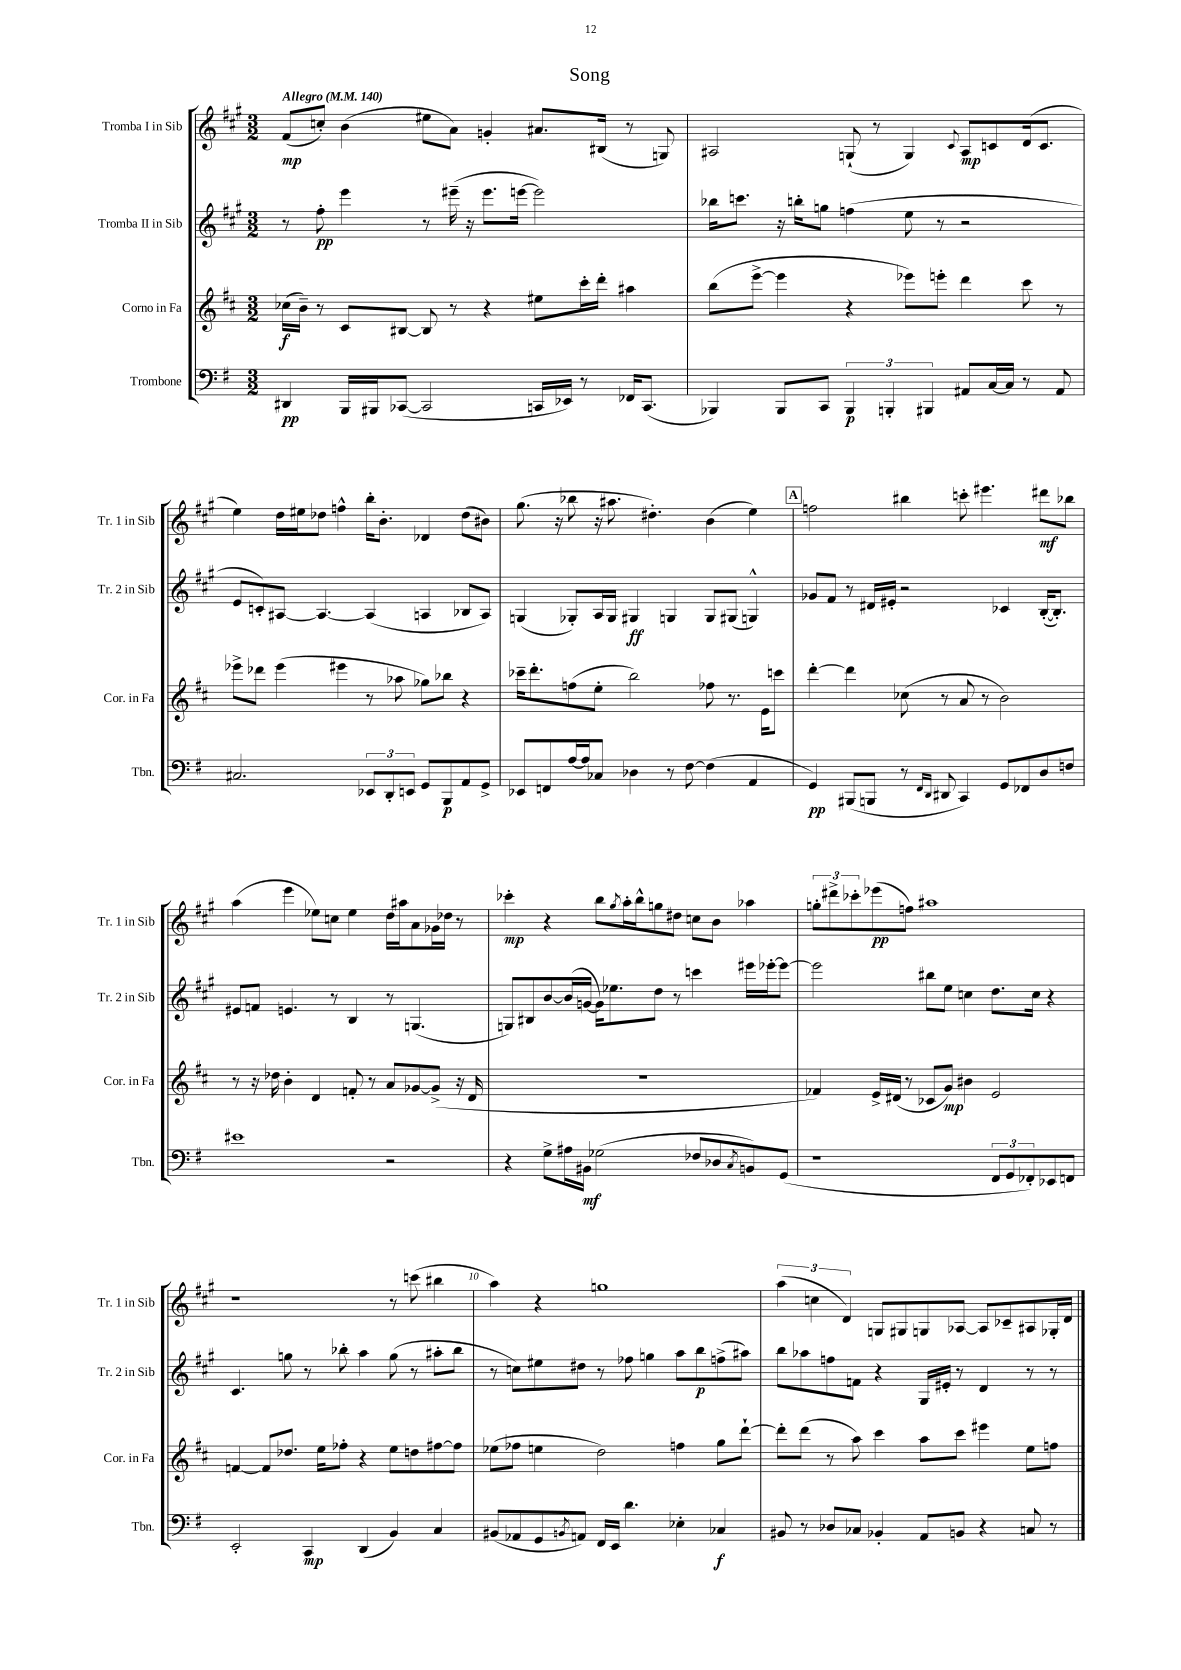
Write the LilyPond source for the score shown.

\header { title = "Song" }
<<
\new StaffGroup <<
\new Staff = "s0" \with { instrumentName = "Tromba I in Sib" shortInstrumentName = "Tr. 1 in Sib" } {
    \clef treble \key a \major \numericTimeSignature \time 3/2 \tempo "Allegro" 4 = 140
    fis'8\mp( c''8-.) b'4( eis''8 a'8) g'4-. ais'8. bis16( r8 g8) |
    ais2 g8-!( r8 g4) \appoggiatura { cis'8 } ais8\mp c'8 d'16( c'8. |
    e''4) d''16 eis''16 des''8 f''4-^ b''16-. b'8.-. des'4 des''8( bis'8) |
    gis''8.( r16 bes''8 r16 ais''8. dis''4.-.) b'4( e''4) |
    \mark \markup { \box "A" } f''2 bis''4 c'''8-. eis'''4. dis'''8\mf bes''8 |
    a''4( e'''4 ees''8) c''8 ees''4 d''16 ais''16 a'8 ges'16 des''16 r8 |
    ces'''4-.\mp r4 b''8 \acciaccatura { gis''8 } a''16-. b''16-^ g''8 dis''8 c''8 b'8 aes''4 |
    \tuplet 3/2 { g''8-. dis'''8-> ces'''8-. } ees'''8\pp( f''8) ais''1 |
    r1 r8 c'''8( bis''4 |
    a''4) r4 g''1 |
    \tuplet 3/2 { a''4( c''4 d'4) } g8 gis8 g8 aes8~ aes8 ces'8-- ais8 ges16-. d'16 \bar "|." |
}
\new Staff = "s1" \with { instrumentName = "Tromba II in Sib" shortInstrumentName = "Tr. 2 in Sib" } {
    \clef treble \key a \major \numericTimeSignature \time 3/2
    r8 fis''8-.\pp e'''4 r8 eis'''16--( r16 eis'''8. e'''16~ e'''2) |
    bes''16 c'''8. r16 b''16-. g''8 f''4( e''8 r8 r2 |
    e'8 c'8-.) ais8~ ais4.~ ais4( a4 bes8 a8) |
    g4( ges8-.) a16 ges16 gis4\ff g4 g8 gis8( g4-^) |
    \mark \markup { \box "A" } ges'8 fis'8 r8 dis'16 eis'16-. r2 ces'4 b16~-.( b8.-.) |
    eis'8 f'8 e'4. r8 b4 r8 g4.( |
    g8) bis8 b'8~ b'16( g'16~ g'16) ees''8. d''8 r8 c'''4 eis'''16 ees'''16~-. ees'''8~ |
    ees'''2 bis''8 e''8 c''4 d''8. c''16 r4 |
    cis'4. g''8 r8 bes''8-. a''4 g''8( r8 ais''8-. bes''8 |
    r8 c''8) eis''8 dis''8 r8 fes''8 g''4 a''8 b''8\p f''8->( ais''8) |
    b''8 aes''8 f''8 f'8 r4 gis16 eis'16-. r8 d'4 r8 r8 \bar "|." |
}
\new Staff = "s2" \with { instrumentName = "Corno in Fa" shortInstrumentName = "Cor. in Fa" } {
    \clef treble \key d \major \numericTimeSignature \time 3/2
    ces''16\f( b'16--) r8 cis'8 bis8~ bis8 r8 r4 eis''8 cis'''16-. d'''16-. ais''4 |
    b''8( e'''8~-> e'''4 r4 ees'''8) e'''8-. d'''4 cis'''8 r8 |
    ees'''8-> des'''8 ees'''4( eis'''4 r8 aes''8 ges''8) bes''8 r4 |
    ces'''16-- d'''8.-. f''8( e''8-. b''2) fes''8 r8. e'16 c'''8 |
    \mark \markup { \box "A" } d'''4~-. d'''4 ces''8( r8 a'8 r8 b'2) |
    r8 r16 des''16 b'4-. d'4 f'8-. r8 a'8 ges'8~ ges'8->( r16 d'16 |
    R1. |
    fes'4) e'16-> dis'16( r8 ces'8 g'8\mp) bis'4 e'2 |
    f'4~ f'8 des''8. e''16 fes''8-. r4 e''8 d''8 fis''8~ fis''8 |
    ees''8( fes''8 e''4 d''2) f''4 g''8 d'''8~-! |
    d'''8-. d'''8( r8 a''8) cis'''4 a''8 cis'''8 eis'''4 e''8 f''8 \bar "|." |
}
\new Staff = "s3" \with { instrumentName = "Trombone" shortInstrumentName = "Tbn." } {
    \clef bass \key g \major \numericTimeSignature \time 3/2
    dis,4\pp b,,16 bis,,16 ces,8~( ces,2 c,16 ees,16) r8 fes,16 c,8.( |
    bes,,4) bes,,8 c,8 \tuplet 3/2 { bes,,4\p b,,4-. bis,,4 } ais,8 c16~ c16 r8 ais,8 |
    cis2. \tuplet 3/2 { ees,8 d,8-. e,8 } g,8 b,,8\p a,8 g,8-> |
    ees,8 f,8 a16~ a16 ces8 des4 r8 fis8~ fis4( a,4 |
    \mark \markup { \box "A" } g,4\pp) bis,,8( b,,8 r8 \grace { fis,16 d,16 } dis,8 c,4) g,8 fes,8 d8 f8 |
    eis'1 r2 |
    r4 g8-> ais16 bis,16\mf ges2( fes8 des8 \acciaccatura { c8 } b,8) g,8( |
    r1 \tuplet 3/2 { fis,8 g,8 fes,8-.) } ees,8 f,8 |
    e,2-. c,4\mp d,4( b,4) c4 |
    bis,8( aes,8 g,8 \acciaccatura { b,8 } a,8) fis,16 e,16 d'4. ees4-. ces4\f |
    bis,8 r8 des8 ces8 bes,4-. a,8 b,8 r4 c8 r8 \bar "|." |
}
>>
>>
\layout { \context { \Score \override BarNumber.break-visibility = ##(#f #t #t) barNumberVisibility = #(every-nth-bar-number-visible 5) } }
